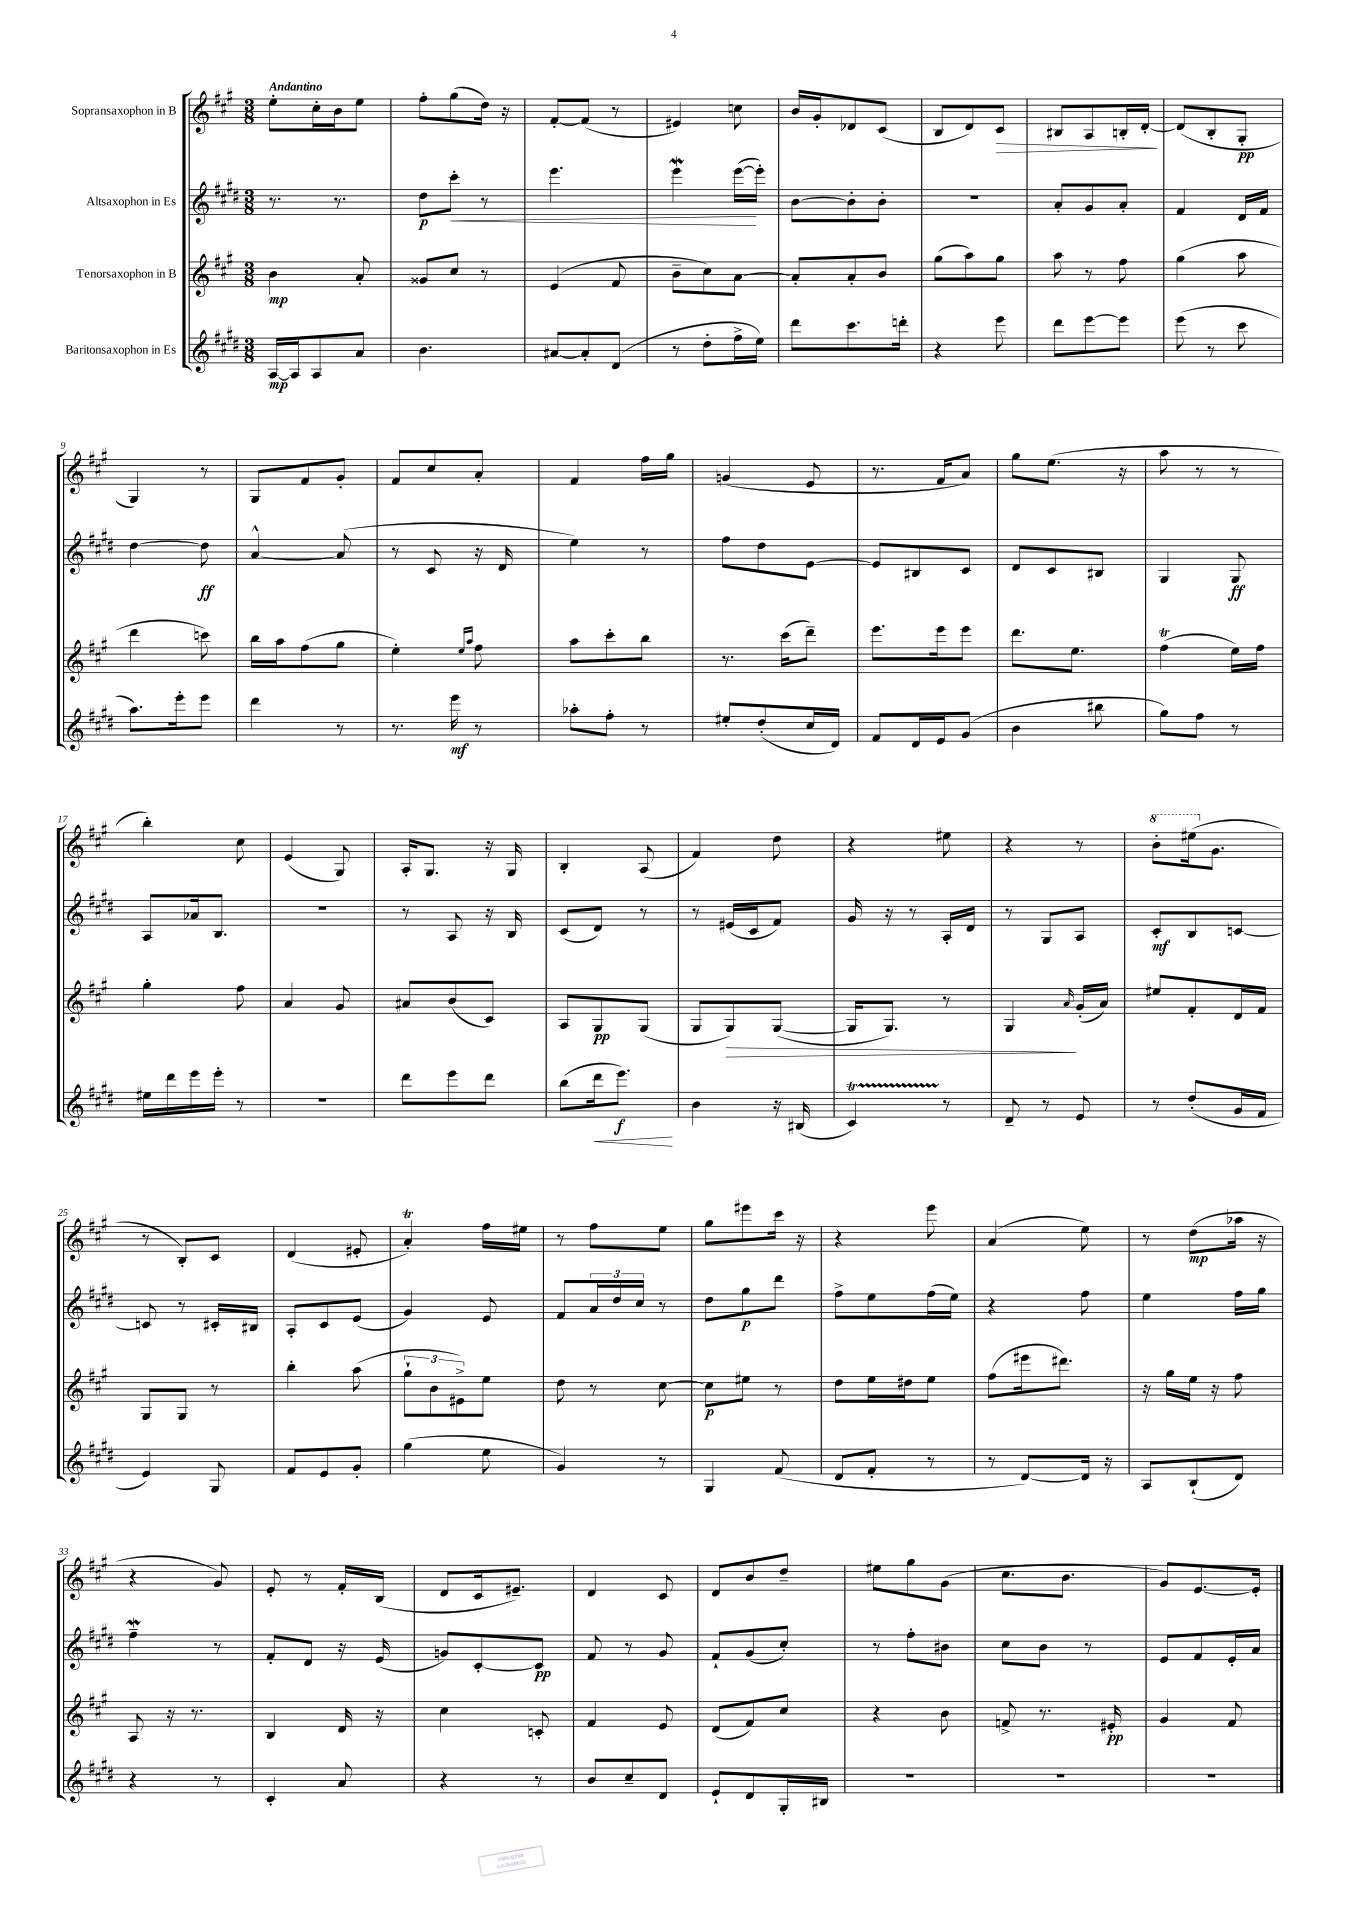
<<
\new StaffGroup <<
\new Staff = "s0" \with { instrumentName = "Sopransaxophon in B" } {
    \clef treble \key a \major \numericTimeSignature \time 3/8 \tempo "Andantino"
    e''8-. cis''16-. b'16 e''8 |
    fis''8-. gis''8( d''16) r16 |
    fis'8~-. fis'8( r8 |
    eis'4) c''8 |
    b'16 gis'16-. des'8 cis'8( |
    b8 d'8) cis'8\> |
    bis8 a8 b16-. d'16~-.\! |
    d'8( b8-. gis8-.\pp |
    gis4) r8 |
    gis8 fis'8 gis'8-. |
    fis'8 cis''8 a'8-. |
    fis'4 fis''16 gis''16 |
    g'4( e'8 |
    r8. fis'16 a'8) |
    gis''8 e''8.( r16 |
    a''8 r8 r8 |
    b''4-.) cis''8 |
    e'4( gis8) |
    a16-. gis8. r16 gis16 |
    b4-. a8( |
    fis'4) d''8 |
    r4 eis''8 |
    r4 r8 |
    \ottava #1 b''8-. eis'''16( \ottava #0 gis'8. |
    r8 b8-.) cis'8 |
    d'4( eis'8-. |
    a'4-.\trill) fis''16 eis''16 |
    r8 fis''8 e''8 |
    gis''8 eis'''8 cis'''16 r16 |
    r4 e'''8 |
    a'4( e''8) |
    r8 d''8\mp( aes''16 r16 |
    r4 gis'8) |
    e'8-. r8 fis'16-. b16( |
    d'8 cis'16 eis'8.--) |
    d'4 cis'8 |
    d'8 b'8 d''8-- |
    eis''8 gis''8 gis'8( |
    cis''8. b'8. |
    gis'8) e'8.~ e'16-. \bar "|." |
}
\new Staff = "s1" \with { instrumentName = "Altsaxophon in Es" } {
    \clef treble \key e \major \numericTimeSignature \time 3/8
    r8. r8. |
    dis''8\p cis'''8-.\< r8 |
    e'''4. |
    e'''4\mordent e'''16~\!( e'''16-.) |
    b'8~ b'8-. b'8-. |
    R4. |
    a'8-. gis'8 a'8-. |
    fis'4 dis'16 fis'16 |
    dis''4~ dis''8\ff |
    a'4~-^ a'8( |
    r8 cis'8 r16 dis'16 |
    e''4) r8 |
    fis''8 dis''8 e'8~ |
    e'8 bis8 cis'8 |
    dis'8 cis'8 bis8 |
    gis4 gis8\ff |
    a8 aes'16 b8. |
    R4. |
    r8 a8 r16 b16 |
    cis'8( dis'8) r8 |
    r8 eis'16( cis'16 fis'8) |
    gis'16 r16 r8 a16-. dis'16 |
    r8 gis8 a8 |
    cis'8-.\mf b8 c'8~ |
    c'8 r8 cis'16-. bis16 |
    a8-. cis'8 e'8( |
    gis'4) e'8 |
    fis'8 \tuplet 3/2 { a'16 dis''16 cis''16 } r8 |
    dis''8 gis''8\p dis'''8 |
    fis''8-> e''8 fis''16( e''16) |
    r4 fis''8 |
    e''4 fis''16 gis''16 |
    fis''4--\mordent r8 |
    fis'8-. dis'8 r16 e'16( |
    g'8) cis'8~-. cis'8\pp |
    fis'8 r8 gis'8 |
    fis'8-! gis'8( cis''8-.) |
    r8 fis''8-. bis'8 |
    cis''8 b'8 r8 |
    e'8 fis'8 e'16-. a'16 \bar "|." |
}
\new Staff = "s2" \with { instrumentName = "Tenorsaxophon in B" } {
    \clef treble \key a \major \numericTimeSignature \time 3/8
    b'4\mp a'8-. |
    gisis'8 cis''8 r8 |
    e'4( fis'8 |
    b'8-- cis''8) a'8~ |
    a'8-. a'8-. b'8 |
    gis''8( a''8) gis''8 |
    a''8 r8 fis''8 |
    gis''4( a''8 |
    d'''4 c'''8) |
    b''16 a''16 fis''8( gis''8 |
    e''4-.) \grace { e''16 a''16 } fis''8 |
    a''8 cis'''8-. b''8 |
    r8. cis'''16( d'''8--) |
    e'''8. e'''16 e'''8 |
    d'''8. e''8. |
    fis''4\trill( e''16) fis''16 |
    gis''4-. fis''8 |
    a'4 gis'8 |
    ais'8 b'8( cis'8) |
    a8 gis8\pp gis8( |
    gis8 gis8\>) gis8~( |
    gis16 gis8.) r8 |
    gis4\! \grace { a'16 } gis'16-.( a'16) |
    eis''8 fis'8-. d'16 fis'16 |
    gis8 gis8 r8 |
    b''4-. a''8( |
    \tuplet 3/2 { gis''8-! b'8 eis'8->) } e''8 |
    d''8 r8 cis''8~ |
    cis''8\p eis''8 r8 |
    d''8 e''16 dis''16 e''8 |
    fis''8( eis'''16 dis'''8.) |
    r16 gis''16 e''16 r16 fis''8 |
    a8 r16 r8. |
    b4 d'16 r16 |
    cis''4 c'8-. |
    fis'4 e'8 |
    d'8( fis'8) cis''8 |
    r4 b'8 |
    f'8-> r8. eis'16-.\pp |
    gis'4 fis'8 \bar "|." |
}
\new Staff = "s3" \with { instrumentName = "Baritonsaxophon in Es" } {
    \clef treble \key e \major \numericTimeSignature \time 3/8
    a16~\mp a16 a8 a'8 |
    b'4. |
    ais'8~ ais'8-. dis'8( |
    r8 dis''8-. fis''16-> e''16) |
    dis'''8 cis'''8. d'''16-. |
    r4 e'''8 |
    dis'''8 e'''8~ e'''8 |
    e'''8( r8 cis'''8 |
    a''8.) e'''16-. e'''8 |
    dis'''4 r8 |
    r8. e'''16\mf r8 |
    aes''8-. fis''8-. r8 |
    eis''8-. dis''8-.( cis''16 dis'16) |
    fis'8 dis'16 e'16 gis'8( |
    b'4 bis''8 |
    gis''8) fis''8 r8 |
    eis''16 dis'''16 e'''16 e'''16-. r8 |
    R4. |
    dis'''8 e'''8 dis'''8 |
    b''8( dis'''16\< e'''8.\f\!) |
    b'4 r16 bis16( |
    cis'4\startTrillSpan) r8\stopTrillSpan |
    dis'8-- r8 e'8 |
    r8 dis''8-.( gis'16 fis'16 |
    e'4) gis8 |
    fis'8 e'8 gis'8-. |
    gis''4( e''8 |
    gis'4) r8 |
    gis4 fis'8( |
    dis'8 fis'8-. r8 |
    r8 dis'8~) dis'16 r16 |
    a8 b8-!( dis'8) |
    r4 r8 |
    cis'4-. a'8 |
    r4 r8 |
    b'8 cis''8-- dis'8 |
    e'8-! dis'8 gis16-. bis16 |
    R4. |
    R4. |
    R4. \bar "|." |
}
>>
>>
